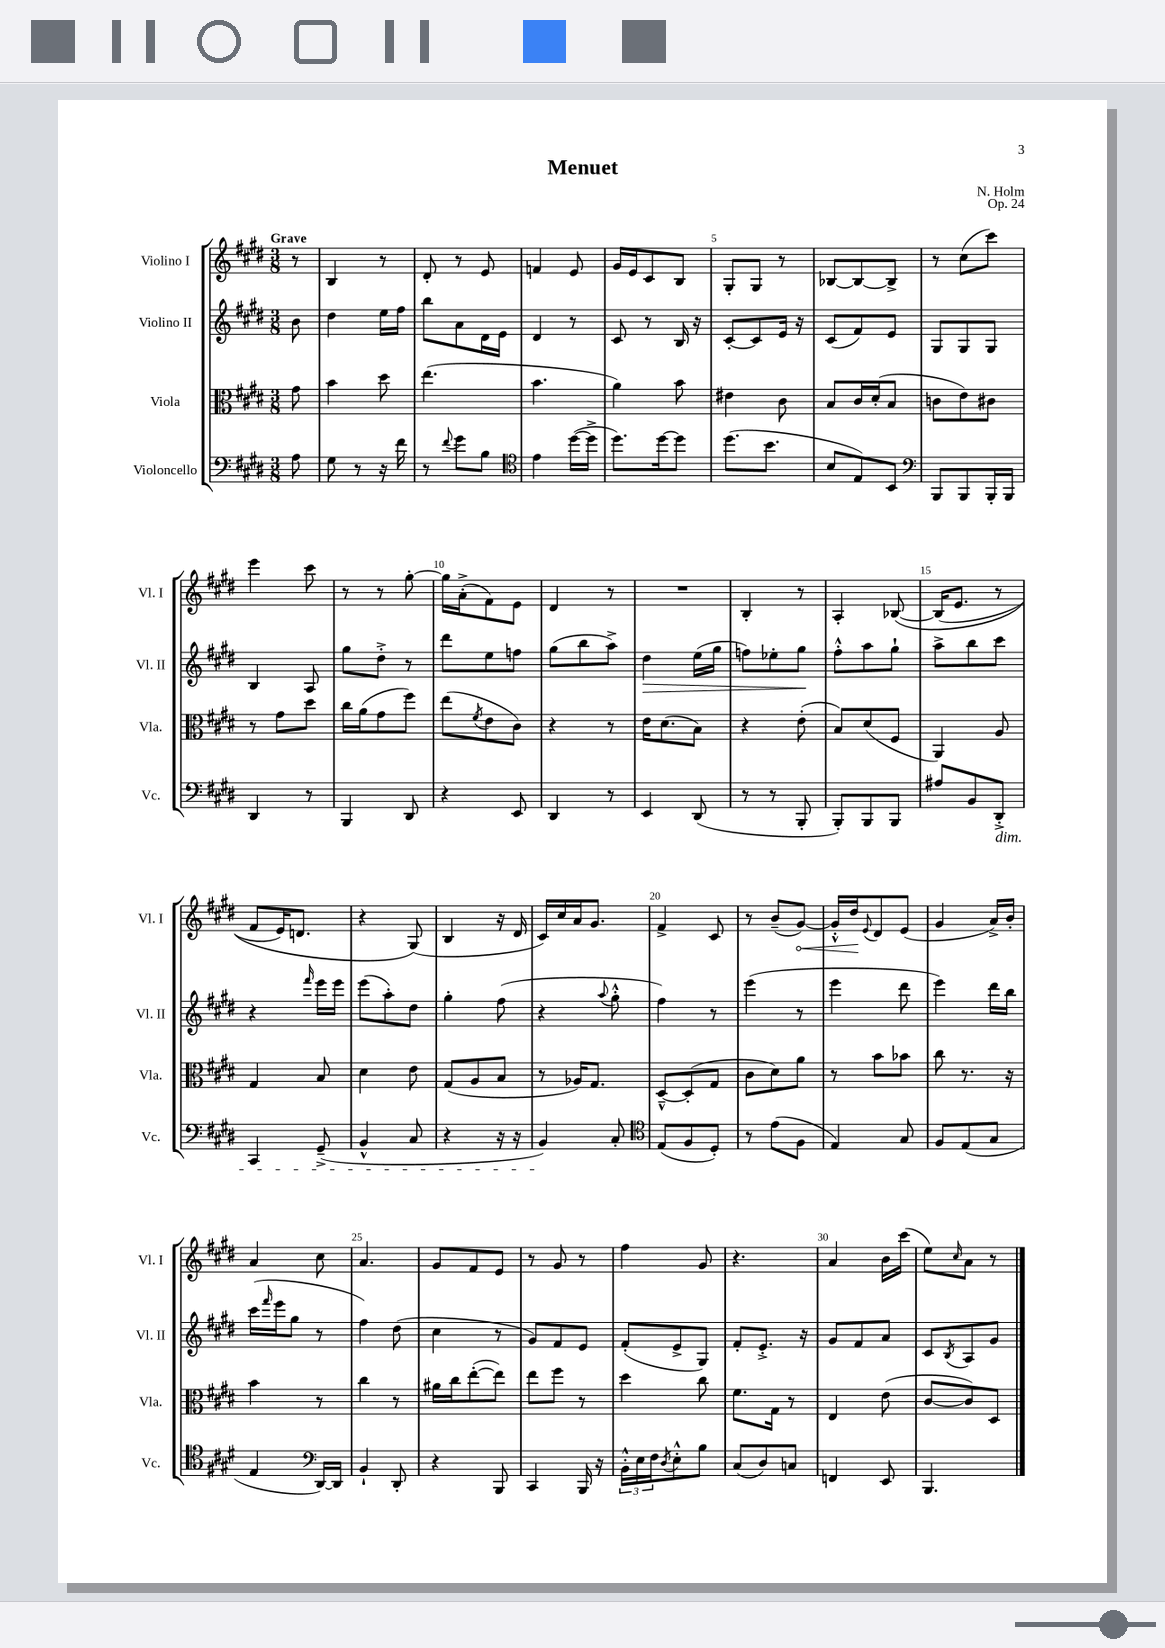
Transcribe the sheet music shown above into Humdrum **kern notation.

**kern	**kern	**kern	**kern
*staff4	*staff3	*staff2	*staff1
*clefF4	*clefC3	*clefG2	*clefG2
*k[f#c#g#d#]	*k[f#c#g#d#]	*k[f#c#g#d#]	*k[f#c#g#d#]
*M3/8	*M3/8	*M3/8	*M3/8
8A	8g#	8b	8r
=	=	=	=
8G#	4b	4dd#	4B
8r	.	.	.
16r	8dd#	16ee	8r
16f#	.	16ff#	.
=	=	=	=
8r	(4.ee	8bb	8d#'
8qqf#	.	.	.
8g#	.	8a	8r
8B	.	16d#	8e
.	.	16e	.
=	=	=	=
*clefC4	*	*	*
4e	4.b	4d#	4f
([16dd#	.	8r	8e
16dd#^]	.	.	.
=	=	=	=
8.dd#)	4a)	8c#	16g#
.	.	.	16e
.	.	8r	8c#
[16dd#	.	.	.
8dd#]	8b	16B	8B
.	.	16r	.
=	=	=	=
(8.dd#	4e#	[8c#'	8G#'
.	.	8c#]	8G#
8.b	.	.	.
.	8c#	16e	8r
.	.	16r	.
=	=	=	=
8B	8B	(8c#	[8B-
8E)	16c#	8f#)	8B-_
.	(16d#'	.	.
8BB	8B	8e	8B-^]
=	=	=	=
*clefF4	*	*	*
8BBB	8c	8G#	8r
8BBB	8e)	8G#	(8cc#
16BBB'	8c#	8G#	8ccc#)
16BBB	.	.	.
=	=	=	=
4DD#	8r	4B	4eee
.	8g#	.	.
8r	8dd#	8A	8ccc#
=	=	=	=
4BBB	16cc#	8gg#	8r
.	(16a	.	.
.	8g#	8dd#'^	8r
8DD#	8ff#)	8r	[8gg#'
=	=	=	=
4r	(8ee	8ddd#	16gg#]
.	.	.	(16a'^
.	8qf#	.	.
.	8e	8ee	8f#)
8EE	8c#)	8ff	8e
=	=	=	=
4DD#	4r	(8gg#	4d#
.	.	8bb	.
8r	8r	8aa^)	8r
=	=	=	=
4EE	16e	4dd#	4.r
.	(8.d#	.	.
(8DD#	8B)	(16ee	.
.	.	16gg#	.
=	=	=	=
8r	4r	8ff)	4B'
8r	.	8ee-'	.
8BBB'	(8e'	8gg#	8r
=	=	=	=
8BBB')	8B)	8ff#'^^	4A'
8BBB	(8d#	8aa	.
8BBB	8F#	8gg#`	&([8B-
=	=	=	=
8A#	4AA)	8aa^	(16B-]
.	.	.	8.e
8BB	.	8bb	.
8DD#'^	8A	8ccc#	8r
=	=	=	=
4CC#	4G#	4r	8f#
.	.	.	16e)
.	.	.	8.d
.	.	16qqfff#	.
(8GG#~^	8B	16eee	.
.	.	16eee	.
=	=	=	=
4BB^^	4d#	(8eee	4r
.	.	8aa')	.
8C#	8e	8dd#	(8G#&)
=	=	=	=
4r	(8G#	4gg#'	4B
.	8A	.	.
16r	8B	(8ff#	16r
16r	.	.	16d#
=	=	=	=
4BB)	8r	4r	16c#)
.	.	.	16cc#
.	16A-)	.	16a
.	8.G#	.	8.g#
.	.	8qqaa	.
8C#'	.	8gg#'^^	.
=	=	=	=
*clefC4	*	*	*
(8E	[8D#~^^	4ff#)	4f#^
8F#	(8D#']	.	.
8D#')	8G#	8r	8c#
=	=	=	=
8r	8c#	(4eee	8r
(8e	8d#)	.	(8b~
8F#	8a	8r	[8g#)
=	=	=	=
4E)	8r	4eee	16g#'^^]
.	.	.	16dd#
.	.	.	8qqe
.	8b	.	8d#
8G#	8b-	8ddd#	(8e
=	=	=	=
8F#	8cc#	4eee)	4g#
(8E	8.r	.	.
8G#	.	16ddd#	16a^)
.	16r	16bb	16b'
=	=	=	=
4E	4b	(16ccc#	4a
.	.	16qqfff#	.
.	.	16eee	.
.	.	8gg#	.
*clefF4	*	*	*
[16DD#)	8r	8r	8cc#
16DD#]	.	.	.
=	=	=	=
4BB`	4cc#	4ff#)	4.a
8DD#'	8r	(8dd#	.
=	=	=	=
4r	16a#	4cc#	8g#
.	16cc#	.	.
.	([8ee'	.	8f#
8BBB	8ee])	8r	8e
=	=	=	=
4CC#	8ee	8g#)	8r
.	8ff#	8f#	8g#
16BBB	8r	8e	8r
16r	.	.	.
=	=	=	=
24BB'^^	4dd#	(8f#'	4ff#
24E	.	.	.
24F#	.	.	.
8qD#	.	.	.
8E'^^	.	8e^	.
8B	8cc#	8G#)	8g#
=	=	=	=
(8C#	8.f#	8f#'	4.r
8D#)	.	8.e'^	.
.	16G#	.	.
8C	8r	.	.
.	.	16r	.
=	=	=	=
4FF	4E	8g#	4a
.	.	8f#	.
8EE	(8e	8a	16b
.	.	.	(16ccc#
=	=	=	=
4.BBB	[8c#	8c#	8ee)
.	.	8qB	16qqcc#
.	8c#])	8A	8a
.	8D#	8g#	8r
==	==	==	==
*-	*-	*-	*-
